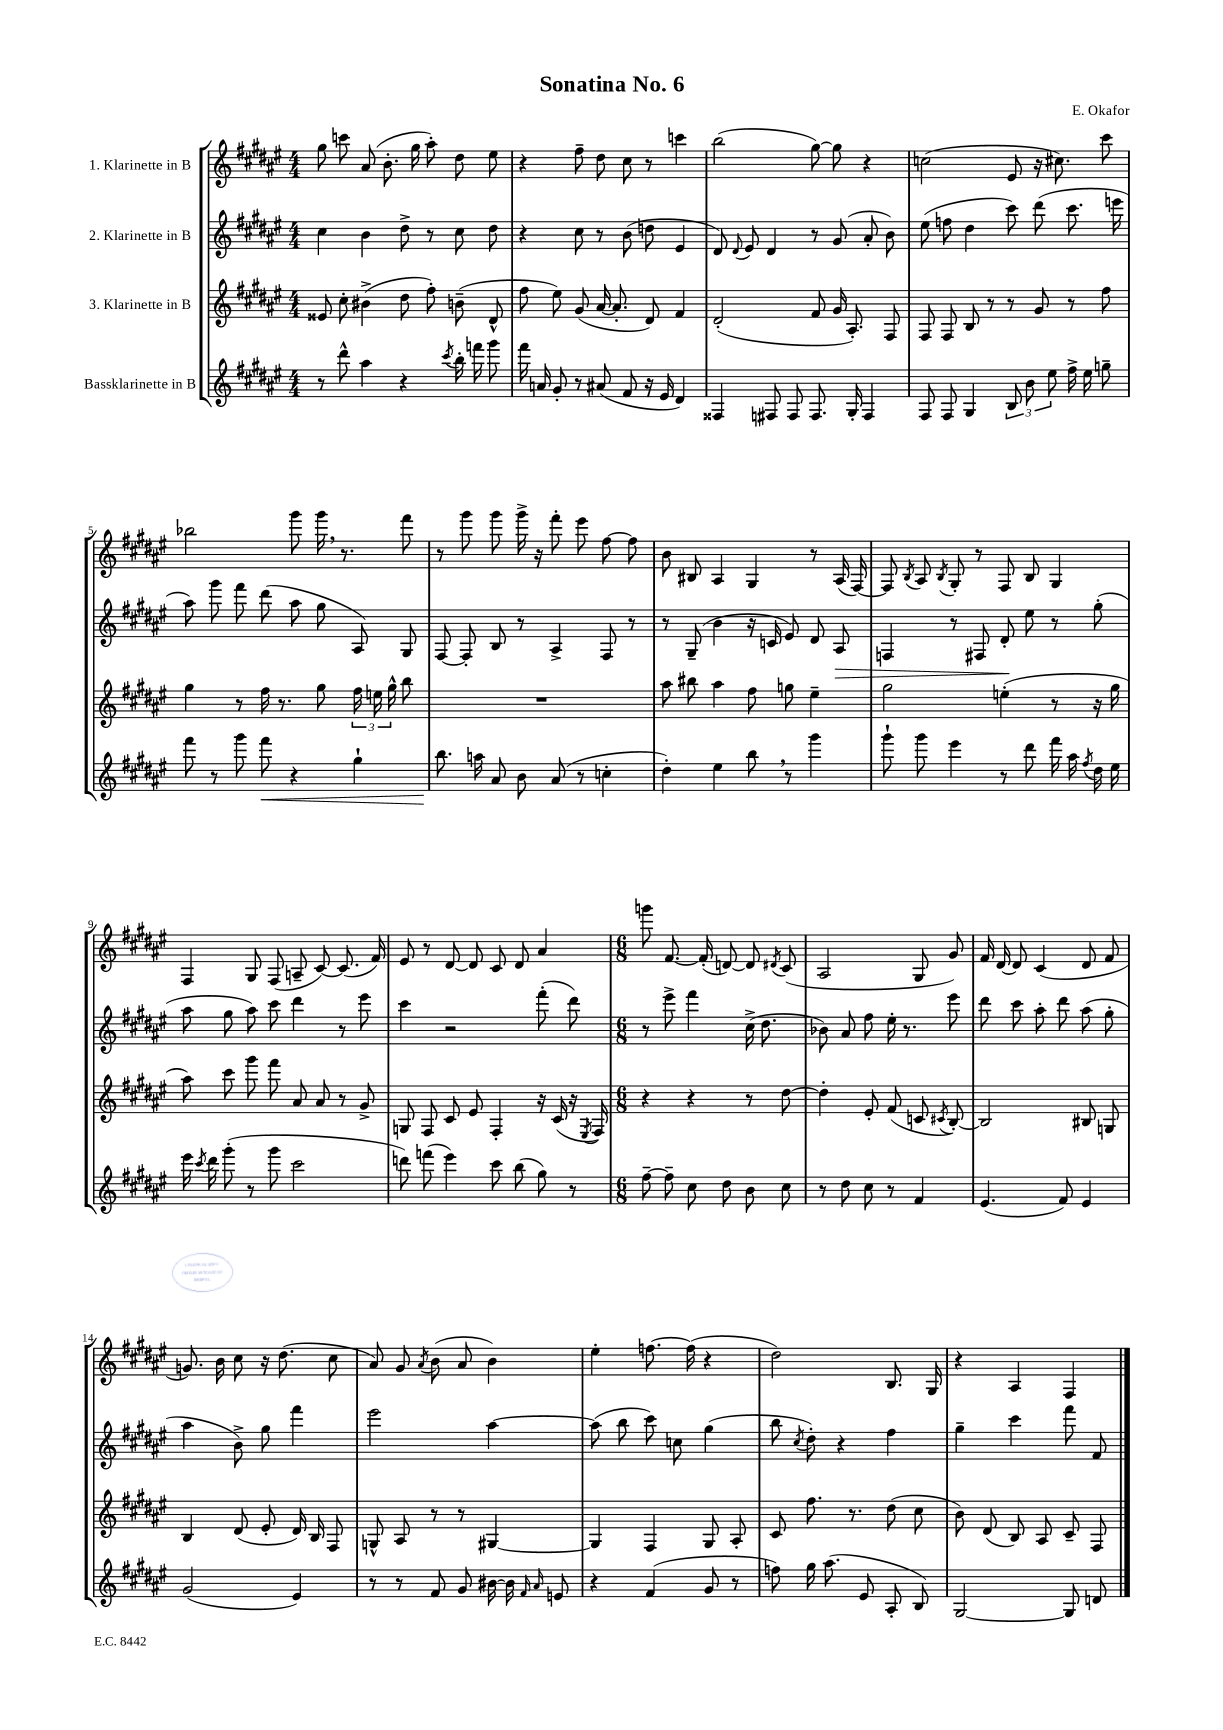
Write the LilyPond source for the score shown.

\header { title = "Sonatina No. 6" composer = "E. Okafor" }
<<
\new StaffGroup <<
\new Staff = "s0" \with { instrumentName = "1. Klarinette in B" } {
    \clef treble \key fis \major \numericTimeSignature \time 4/4
    \autoBeamOff gis''8 c'''8 ais'8( b'8.-. gis''16 ais''8-.) dis''8 eis''8 |
    r4 fis''8-- dis''8 cis''8 r8 c'''4 |
    b''2( gis''8~) gis''8 r4 |
    c''2( eis'8 r16 cis''8.) cis'''8 |
    bes''2 gis'''8 gis'''16 \breathe r8. fis'''8 |
    r8 gis'''8 gis'''8 gis'''16-> r16 fis'''8-. eis'''8 fis''8~ fis''8 |
    b'8 bis8 ais4 gis4 r8 ais16( fis16~) |
    fis8 \acciaccatura { b8 } ais8 \acciaccatura { b8 } gis8-. r8 fis8 b8 gis4 |
    fis4 gis8 fis8( a8-- cis'8~) cis'8.( fis'16) |
    eis'8 r8 dis'8~ dis'8 cis'8 dis'8 ais'4 |
    \numericTimeSignature \time 6/8 g'''8 fis'8.~ fis'16-.( d'8~) d'8 \acciaccatura { dis'8 } cis'8( |
    ais2 gis8 gis'8) |
    fis'16 dis'16~ dis'8 cis'4( dis'8 fis'8 |
    g'8.) b'16 cis''8 r16 dis''8.( cis''8 |
    ais'8) gis'8 \acciaccatura { ais'8 } b'8( ais'8 b'4) |
    eis''4-. f''8.~ f''16( r4 |
    dis''2) b8. gis16 |
    r4 ais4 fis4 \bar "|." |
}
\new Staff = "s1" \with { instrumentName = "2. Klarinette in B" } {
    \clef treble \key fis \major \numericTimeSignature \time 4/4
    \autoBeamOff cis''4 b'4 dis''8-> r8 cis''8 dis''8 |
    r4 cis''8 r8 b'8( d''8 eis'4 |
    dis'8) \appoggiatura { dis'8 } eis'8 dis'4 r8 gis'8( ais'8-. b'8) |
    eis''8( f''8 dis''4 cis'''8) dis'''8( cis'''8. e'''16 |
    ais''8) gis'''8 fis'''8 dis'''8( ais''8 gis''8 ais8) gis8 |
    fis8~ fis8-. b8 r8 ais4-> fis8 r8 |
    r8 gis8--( b'4 r16 c'16 eis'8) dis'8 ais8\> |
    f4 r8 fis8 dis'8-.\! eis''8 r8 gis''8-.( |
    ais''8 gis''8 ais''8) cis'''8 dis'''4 r8 eis'''8 |
    cis'''4 r2 fis'''8-.( dis'''8) |
    \numericTimeSignature \time 6/8 r8 eis'''8-> fis'''4 cis''16->( dis''8. |
    bes'8) ais'8 fis''8 eis''16-. r8. eis'''8 |
    dis'''8 cis'''8 ais''8-. dis'''8 ais''8( gis''8-. |
    ais''4 b'8->) gis''8 fis'''4 |
    eis'''2 ais''4~ |
    ais''8( b''8 cis'''8) c''8 gis''4( |
    b''8 \acciaccatura { cis''8 } dis''8-.) r4 fis''4 |
    gis''4-- cis'''4 fis'''8 fis'8 \bar "|." |
}
\new Staff = "s2" \with { instrumentName = "3. Klarinette in B" } {
    \clef treble \key fis \major \numericTimeSignature \time 4/4
    \autoBeamOff eisis'8 cis''8-. bis'4->( dis''8 fis''8-.) b'8--( dis'8-^ |
    fis''8 eis''8) gis'8( ais'16~ ais'8.-. dis'8) fis'4 |
    dis'2-.( fis'8 gis'16 ais8.-.) fis8 |
    fis8 fis8 b8 r8 r8 gis'8 r8 fis''8 |
    gis''4 r8 fis''16 r8. gis''8 \tuplet 3/2 { fis''16 e''16 gis''16-^ } b''8 |
    R1 |
    ais''8 bis''8 ais''4 fis''8 g''8 eis''4-- |
    gis''2 e''4-.( r8 r16 gis''16 |
    ais''8) cis'''8 gis'''8 fis'''8 ais'8 ais'8 r8 gis'8-> |
    g8 fis8 cis'8 eis'8 fis4-. r16 cis'16( r16 \acciaccatura { eis8 } fis16) |
    \numericTimeSignature \time 6/8 r4 r4 r8 dis''8~ |
    dis''4-. eis'8-. fis'8( c'8 \acciaccatura { cis'8 } b8~-.) |
    b2 bis8 g8 |
    b4 dis'8( eis'8-. dis'16) b16 fis8 |
    g8-^ ais8 r8 r8 gis4~ |
    gis4 fis4 gis8 ais8-. |
    cis'8 fis''8. r8. dis''8( cis''8 |
    b'8) dis'8( b8) ais8 cis'8-- fis8 \bar "|." |
}
\new Staff = "s3" \with { instrumentName = "Bassklarinette in B" } {
    \clef treble \key fis \major \numericTimeSignature \time 4/4
    \autoBeamOff r8 dis'''8-^ ais''4 r4 \acciaccatura { cis'''8 } b''16-. f'''16 gis'''8 |
    fis'''16 a'16 gis'8-. r8 ais'8( fis'8 r16 eis'16 dis'4) |
    fisis4 fis8 fis8 fis8. gis16-. fis4 |
    fis8 fis8 gis4 \tuplet 3/2 { b8 b'8 eis''8 } fis''16-> eis''16 g''8-- |
    fis'''8 r8 gis'''8 fis'''8\< r4 gis''4-! |
    b''8.\! a''16 ais'8 b'8 ais'8( r8 c''4-. |
    dis''4-.) eis''4 b''8 \breathe r8 gis'''4 |
    gis'''8-! gis'''8 eis'''4 r8 dis'''8 fis'''16 ais''16 \acciaccatura { fis''8 } dis''16 eis''16 |
    eis'''16 \acciaccatura { cis'''8 } dis'''16 gis'''8-.( r8 gis'''8 cis'''2 |
    d'''8) f'''8( eis'''4) cis'''8 b''8( gis''8) r8 |
    \numericTimeSignature \time 6/8 fis''8~-- fis''8-- cis''8 dis''8 b'8 cis''8 |
    r8 dis''8 cis''8 r8 fis'4 |
    eis'4.( fis'8) eis'4 |
    gis'2( eis'4) |
    r8 r8 fis'8 gis'8 bis'16~ bis'16 \grace { fis'16 ais'16 } e'8 |
    r4 fis'4( gis'8 r8 |
    f''8) gis''16 ais''8.( eis'8 ais8-. b8) |
    gis2~ gis8 d'8 \bar "|." |
}
>>
>>
